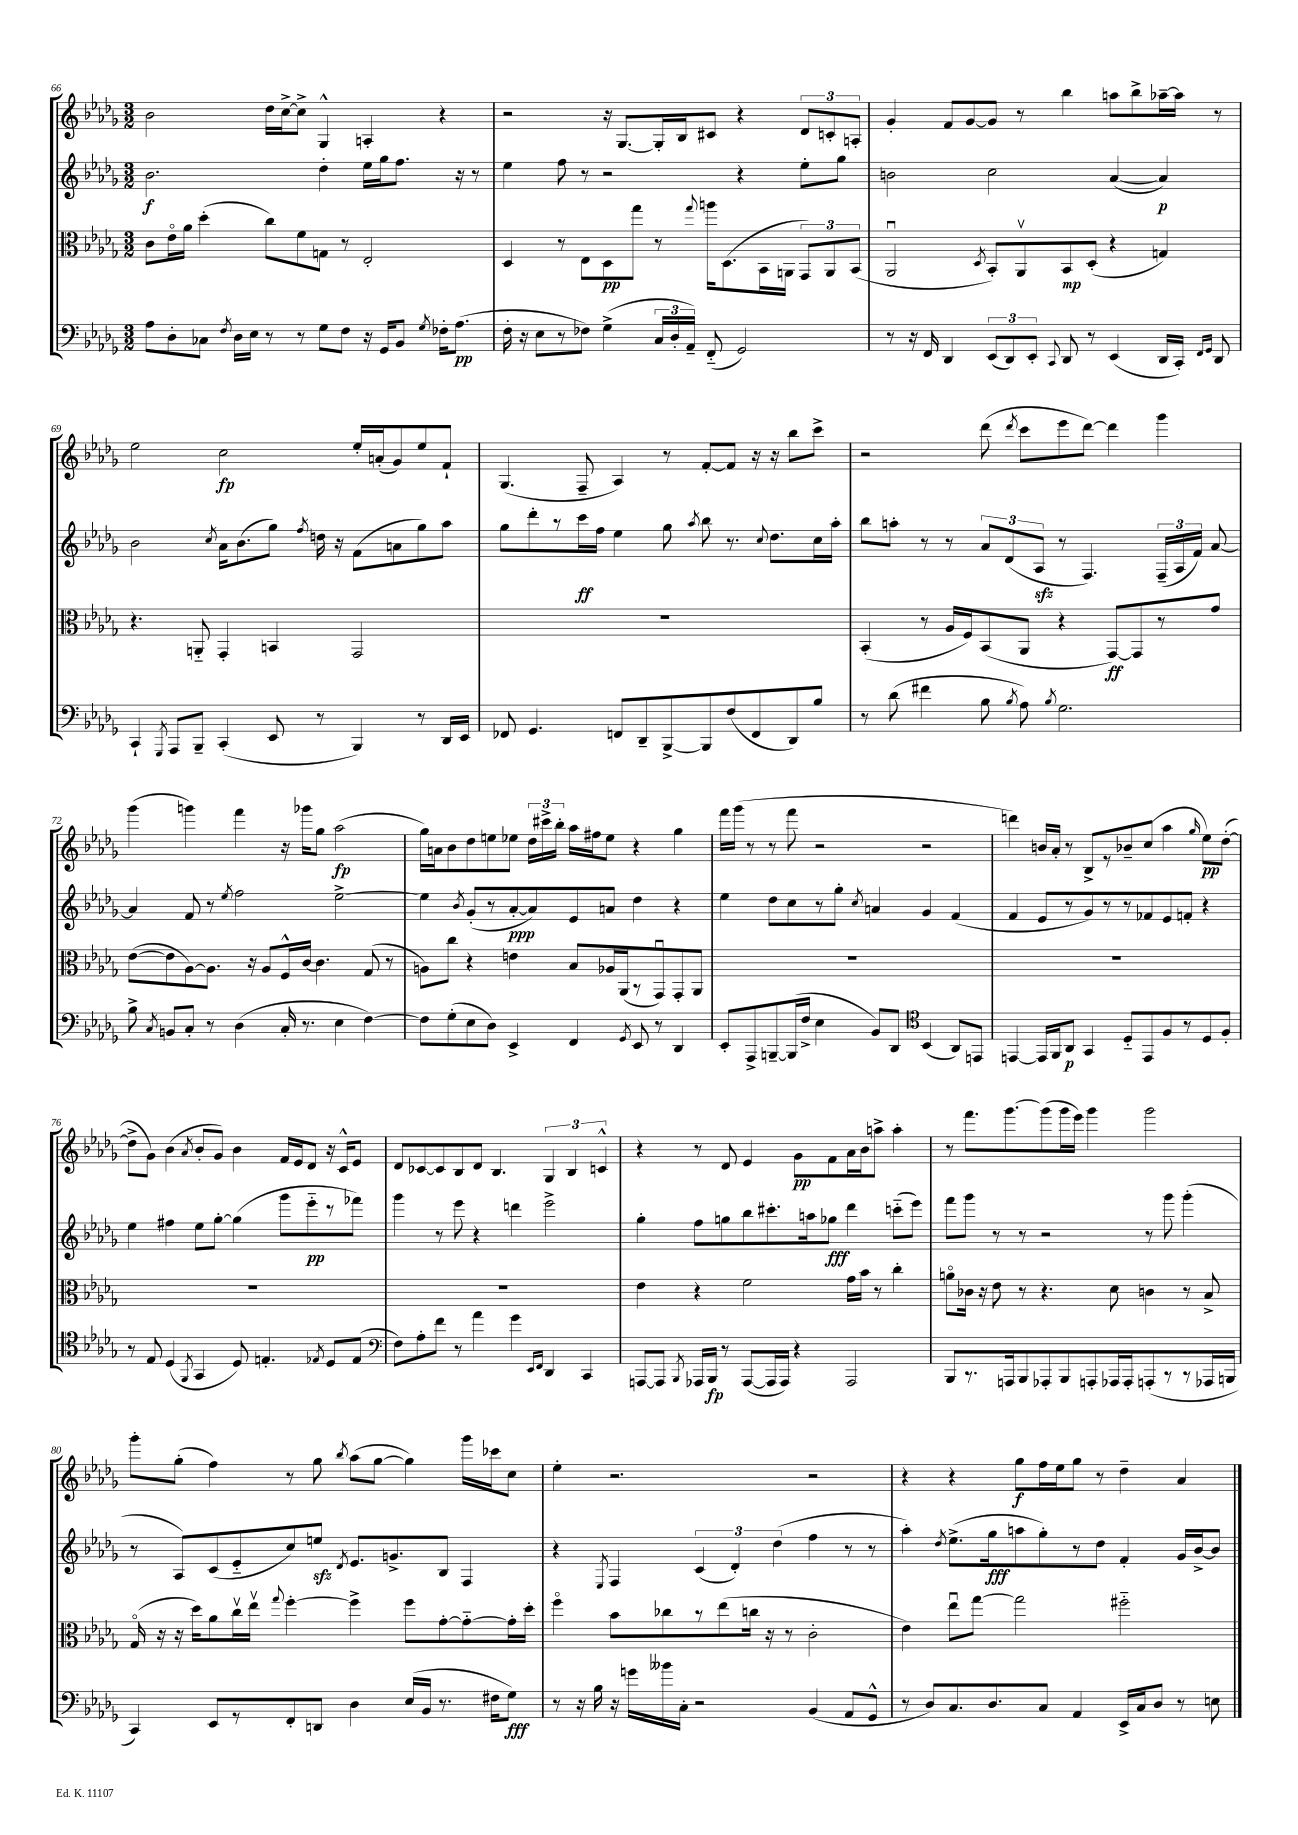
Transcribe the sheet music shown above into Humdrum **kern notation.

**kern	**dynam	**kern	**dynam	**kern	**dynam	**kern	**dynam
*part4	*part4	*part3	*part3	*part2	*part2	*part1	*part1
*staff4	*staff4	*staff3	*staff3	*staff2	*staff2	*staff1	*staff1
*clefF4	*	*clefC3	*	*clefG2	*	*clefG2	*
*k[b-e-a-d-g-]	*	*k[b-e-a-d-g-]	*	*k[b-e-a-d-g-]	*	*k[b-e-a-d-g-]	*
*M3/2	*	*M3/2	*	*M3/2	*	*M3/2	*
=66	=66	=66	=66	=66	=66	=66	=66
8A-\L	.	8c\L	.	2.b-\	f	2b-\	.
8D-'\	.	16e-\L	.	.	.	.	.
.	.	16a-\JJ	.	.	.	.	.
8C-X\J	.	(4dd-'\	.	.	.	.	.
8qF/	.	.	.	.	.	.	.
16D-\LL	.	.	.	.	.	.	.
16E-\JJ	.	.	.	.	.	.	.
8r	.	8cc\L)	.	.	.	16dd-\LL	.
.	.	.	.	.	.	[16cc^\J	.
8r	.	8f\	.	.	.	8cc^\J]	.
8G-\L	.	8Gn\J	.	4dd-'\	.	4G-^^/	.
8F\J	.	8r	.	.	.	.	.
16r	.	2E-'/	.	16ee-\LL	.	4An'/	.
16GG-/KL	.	.	.	16gg-\J	.	.	.
8BB-/J	.	.	.	8.ff\J	.	.	.
8qG-/	.	.	.	.	.	.	.
16F-X'\KL	.	.	.	.	.	4r	.
(8.A-\J	pp	.	.	16r	.	.	.
.	.	.	.	8r	.	.	.
=67	=67	=67	=67	=67	=67	=67	=67
16F'\	.	4D-/	.	4ee-\	.	2r	.
16r	.	.	.	.	.	.	.
8E-\L	.	.	.	.	.	.	.
8r	.	8r	.	8ff\	.	.	.
8F-X\J)	.	8E-\L	.	8r	.	.	.
(4G-^\	.	8D-\	pp	2r	.	16r	.
.	.	.	.	.	.	[8.G-/L	.
.	.	8gg-\J	.	.	.	.	.
24C/LL	.	8r	.	.	.	16G-'/L]	.
24D-'/	.	.	.	.	.	.	.
.	.	.	.	.	.	16B-/J	.
24AA-~/JJ)	.	.	.	.	.	.	.
.	.	8qqgg-/	.	.	.	.	.
(8FF/	.	16aan\KL	.	.	.	8c#X/J	.
.	.	(8.D-\	.	.	.	.	.
2GG-/)	.	.	.	4r	.	4r	.
.	.	16BB-\L	.	.	.	.	.
.	.	16AAn\JJ	.	.	.	.	.
.	.	12GG-/L)	.	8ee-'\L	.	12d-/L	.
.	.	12AA/	.	.	.	12cn'/	.
.	.	.	.	8gg-\J	.	.	.
.	.	(12BB-/J	.	.	.	12An'/J	.
=68	=68	=68	=68	=68	=68	=68	=68
8r	.	2AA-u/	.	2bn\	.	4g-'/	.
16r	.	.	.	.	.	.	.
16FF/	.	.	.	.	.	.	.
4DD-/	.	.	.	.	.	8f/L	.
.	.	.	.	.	.	[8g-/	.
.	.	8qD-/	.	.	.	.	.
(12EE-/L	.	8BB-'/L)	.	2cc\	.	8g-/J]	.
12DD-/)	.	.	.	.	.	.	.
.	.	8AA-v/	.	.	.	8r	.
12EE-'/J	.	.	.	.	.	.	.
8qqCC/	.	.	.	.	.	.	.
8DD-/	.	8BB-/	mp	.	.	4bb-\	.
8r	.	(8D-'/J	.	.	.	.	.
(4EE-/	.	4r	.	([4a-/	.	8aan\L	.
.	.	.	.	.	.	8bb-^\	.
16DD-/LL	.	4Gn/)	.	4a-/])	p	[16aa-X~\L	.
16CC'/JJ)	.	.	.	.	.	16aa-\JJ]	.
16qqFF/LL	.	.	.	.	.	.	.
16qqGG-/JJ	.	.	.	.	.	.	.
8DD-/	.	.	.	.	.	8r	.
!!LO:LB:g=z
=69	=69	=69	=69	=69	=69	=69	=69
4CC`/	.	4.r	.	2b-\	.	2ee-\	.
8qGGG-/	.	.	.	.	.	.	.
8AAA-/L	.	.	.	.	.	.	.
8BBB-~/J	.	8AAn/	.	.	.	.	.
.	.	.	.	8qcc/	.	.	.
(4CC'/	.	4GG-'/	.	16a-\KL	.	2cc\	fp
.	.	.	.	(8.b-\	.	.	.
8EE-/	.	4BBn/	.	8gg-\J)	.	.	.
.	.	.	.	8qff/	.	.	.
8r	.	.	.	16ddn\	.	.	.
.	.	.	.	16r	.	.	.
4BBB-/)	.	2GG-/	.	(8f\L	.	16ee-'/LL	.
.	.	.	.	.	.	(16an'/J	.
.	.	.	.	8an\	.	8g-/)	.
8r	.	.	.	8gg-\)	.	8ee-/	.
16DD-/LL	.	.	.	8aa-\J	.	8f`/J	.
16EE-/JJ	.	.	.	.	.	.	.
=70	=70	=70	=70	=70	=70	=70	=70
8FF-X/	.	1.r	.	8gg-\L	.	(4.G-/	.
4.GG-/	.	.	.	8ddd-'\	.	.	.
.	.	.	.	8r	.	.	.
.	.	.	.	16ccc\L	ff	8F~/	.
.	.	.	.	16ff\JJ	.	.	.
8FFn/L	.	.	.	4ee-\	.	4A-/)	.
8DD-~/	.	.	.	.	.	.	.
[8BBB-^/	.	.	.	8gg-\	.	8r	.
.	.	.	.	8qaa-/	.	.	.
8BBB-/]	.	.	.	8bb-\	.	[8f'/L	.
(8F/	.	.	.	8.r	.	8f/J]	.
8FF/	.	.	.	.	.	16r	.
.	.	.	.	8qqcc/	.	.	.
.	.	.	.	8.dd-\L	.	16r	.
8DD-/)	.	.	.	.	.	8bb-\L	.
8B-/J	.	.	.	16cc\L	.	8ccc^\J	.
.	.	.	.	16aa-'\JJ	.	.	.
=71	=71	=71	=71	=71	=71	=71	=71
8r	.	(4BB-'/	.	8bb-\L	.	2r	.
(8d-\	.	.	.	8aan'\J	.	.	.
4f#X\	.	8r	.	8r	.	.	.
.	.	16A-/LL	.	8r	.	.	.
.	.	16F/J)	.	.	.	.	.
8B-\	.	(8BB-/	.	12a-/L	.	(8ddd-\	.
.	.	.	.	(12d-/	.	.	.
8qB-/	.	.	.	.	.	8qddd-/	.
8A-\)	.	8AA-/J	.	.	.	8ccc\L	.
.	.	.	.	12A-zz/J	.	.	.
8qB-/	.	.	.	.	.	.	.
2.G-\	.	4r	.	8r	.	8eee-\	.
.	.	.	.	4.F/)	.	[8ddd-\J)	.
.	.	[8GG-/L)	ff	.	.	4ddd-\]	.
.	.	8GG-/]	.	.	.	.	.
.	.	8r	.	(24F~/LL	.	4ggg-\	.
.	.	.	.	24A-/	.	.	.
.	.	.	.	24f/JJ)	.	.	.
.	.	8g-/J	.	[8a-/	.	.	.
!!LO:LB:g=z
=72	=72	=72	=72	=72	=72	=72	=72
8B-^\	.	([8e-\L	.	4a-/]	.	(4ggg-\	.
8qC/	.	.	.	.	.	.	.
8BBn/L	.	8e-\]	.	.	.	.	.
8C'/J	.	[8A-\)	.	8f/	.	4gggn\)	.
8r	.	8.A-\J]	.	8r	.	.	.
.	.	.	.	8qee-/	.	.	.
(4D-\	.	.	.	2ff\	.	4fff\	.
.	.	16r	.	.	.	.	.
.	.	8A-/L	.	.	.	.	.
16C'/	.	16F^^/L	.	.	.	16r	.
8.r	.	[16c/JJ	.	.	.	16ggg-X\KL	.
.	.	4.c\]	.	.	.	8gg-\J	.
4E-\	.	.	.	[2ee-^\	.	(2aa-\	fp
[4F\)	.	(8G-/	.	.	.	.	.
.	.	8r	.	.	.	.	.
=73	=73	=73	=73	=73	=73	=73	=73
8F\L]	.	8An\L)	.	4ee-\]	.	16gg-\LL)	.
.	.	.	.	.	.	16an\J	.
(8G-'\	.	8cc\J	.	.	.	8b-\	.
.	.	.	.	8qb-/	.	.	.
8E-\	.	4r	.	(8g-'/L	.	8dd-\	.
8D-\J)	.	.	.	8r	.	8een\	.
4EE-^/	.	4en\	.	[8a-'/	ppp	8ee-X\J	.
.	.	.	.	8a-/])	.	24dd-\LL	.
.	.	.	.	.	.	24ccc#X^\	.
.	.	.	.	.	.	24bb-'\JJ	.
4FF/	.	8B-/L	.	8e-/	.	16aa-\LL	.
.	.	.	.	.	.	16ff#X\J	.
.	.	16A-X/L	.	8an/J	.	8ee-\J	.
.	.	(16AA-/J	.	.	.	.	.
8qGG-/	.	.	.	.	.	.	.
8EE-/	.	8r	.	4dd-\	.	4r	.
8r	.	8GG-u/)	.	.	.	.	.
4DD-/	.	8GG-'/	.	4r	.	4gg-\	.
.	.	8AA-/J	.	.	.	.	.
=74	=74	=74	=74	=74	=74	=74	=74
8EE-'/L	.	1.r	.	4ee-\	.	16fff\LL	.
.	.	.	.	.	.	(16ggg-\JJ	.
8AAA-^/	.	.	.	.	.	8r	.
[8BBBn~/	.	.	.	8dd-\L	.	8r	.
(16BBB/L]	.	.	.	8cc\	.	8fff\	.
16F^/JJ	.	.	.	.	.	.	.
4E-\	.	.	.	8r	.	2r	.
.	.	.	.	8gg-'\J	.	.	.
.	.	.	.	8qcc/	.	.	.
8BB-/L)	.	.	.	4an/	.	.	.
8DD-/J	.	.	.	.	.	.	.
*clefC4	*	*	*	*	*	*	*
(4BB-/	.	.	.	4g-/	.	2r	.
8AA-/L)	.	.	.	(4f/	.	.	.
8EEn/J	.	.	.	.	.	.	.
=75	=75	=75	=75	=75	=75	=75	=75
[4EEn/	.	1.r	.	4f/	.	4dddn\)	.
16EE/LL]	.	.	.	8e-/L	.	16bn/LL	.
16FF/J	.	.	.	.	.	16a-'/JJ	.
8AA-/J	p	.	.	8r	.	8r	.
4GG-/	.	.	.	8g-/)	.	8B-^/L	.
.	.	.	.	8r	.	8r	.
8D-/L	.	.	.	8r	.	8b-X~/	.
8EE/	.	.	.	8f-X/	.	(8cc/J	.
8F/	.	.	.	8e-/	.	4aa-\	.
8r	.	.	.	8fn'/J	.	.	.
.	.	.	.	.	.	16qqgg-/	.
8D-/	.	.	.	4r	.	8ee-\L)	pp
8F'/J	.	.	.	.	.	([8dd-'\J	.
!!LO:LB:g=z
=76	=76	=76	=76	=76	=76	=76	=76
8r	.	1.r	.	4ee-\	.	8dd-^\L]	.
8E-/	.	.	.	.	.	8g-\J)	.
(4D-/	.	.	.	4ff#X\	.	(4b-\	.
8qFF/	.	.	.	.	.	8qa-/	.
4GG-/	.	.	.	8ee-\L	.	8b-'/L	.
.	.	.	.	[8gg-'\J	.	8g-/J)	.
8D-/)	.	.	.	(4gg-\]	.	4b-\	.
4.En'/	.	.	.	.	.	.	.
.	.	.	.	8ggg-\L	.	16f/LL	.
.	.	.	.	.	.	16e-/J	.
.	.	.	.	8eee-\	pp	8d-/J	.
8qE-X/	.	.	.	.	.	.	.
8D-/L	.	.	.	8r	.	16r	.
.	.	.	.	.	.	16c^^/KL	.
(8E-/J	.	.	.	8fff-X\J)	.	8e-/J	.
=77	=77	=77	=77	=77	=77	=77	=77
*clefF4	*	*	*	*	*	*	*
8F\L)	.	1.r	.	4ggg-\	.	8d-/L	.
8A-'\	.	.	.	.	.	[8c-X/	.
8f\J	.	.	.	8r	.	8c-/]	.
8r	.	.	.	8eee-\	.	8B-/	.
4a-\	.	.	.	4r	.	8d-/J	.
.	.	.	.	.	.	4.B-/	.
4g-\	.	.	.	4dddn\	.	.	.
16qqEE-/LL	.	.	.	.	.	.	.
16qqFF/JJ	.	.	.	.	.	.	.
4DD-/	.	.	.	2eee-^\	.	6G-/	.
.	.	.	.	.	.	6B-/	.
4CC/	.	.	.	.	.	.	.
.	.	.	.	.	.	6cn^^/	.
=78	=78	=78	=78	=78	=78	=78	=78
[8AAAn/L	.	4e-\	.	4gg-'\	.	4r	.
8AAA/J]	.	.	.	.	.	.	.
8qBBB-/	.	.	.	.	.	.	.
16AAA-X/LL	.	4r	.	8ff\L	.	8r	.
16BBB-/JJ	fp	.	.	.	.	.	.
8r	.	.	.	8ggn\	.	8d-/	.
([8AAA-/L	.	2f\	.	8bb-\	.	4e-/	.
16AAA-/L]	.	.	.	8.ccc#X'\	.	.	.
16AAA-/JJ)	.	.	.	.	.	.	.
4r	.	.	.	.	.	8g-\L	pp
.	.	.	.	16aan\k	.	.	.
.	.	.	.	8gg-X\J	fff	8f\	.
2AAA-/	.	16g-\LL	.	4ddd-\	.	16a-\L	.
.	.	16b-\JJ	.	.	.	16b-\J	.
.	.	8r	.	.	.	8aan^\J	.
.	.	4cc'\	.	(8cccn\L	.	4aa'\	.
.	.	.	.	8eee-\J)	.	.	.
=79	=79	=79	=79	=79	=79	=79	=79
8BBB-/L	.	8an\L	.	8fff\L	.	8r	.
8.r	.	16c-X\Jk	.	8ggg-\J	.	8.fff\L	.
.	.	16r	.	.	.	.	.
.	.	8e-\	.	8r	.	.	.
16AAAn/k	.	.	.	.	.	[8.ggg-\	.
8BBB-/	.	8r	.	8r	.	.	.
8AAA-X'/	.	4.r	.	2r	.	(8ggg-\]	.
8BBB-/	.	.	.	.	.	16ggg-\L	.
.	.	.	.	.	.	16eee-\JJ)	.
8AAAn'/	.	.	.	.	.	4ggg-\	.
16AAA-X/L	.	8d-\	.	.	.	.	.
16AAA-'/J	.	.	.	.	.	.	.
(8AAAn'/	.	4cn\	.	8r	.	2ggg-\	.
8r	.	.	.	8ggg-\	.	.	.
8r	.	8r	.	(4ggg-'\	.	.	.
16AAA-X/L	.	8B-^/	.	.	.	.	.
16BBBn/JJ	.	.	.	.	.	.	.
!!LO:LB:g=z
=80	=80	=80	=80	=80	=80	=80	=80
4CC/)	.	(16G-/	.	8r	.	8ggg-'\L	.
.	.	16r	.	.	.	.	.
.	.	16r	.	8A-/L)	.	(8gg-'\J	.
.	.	16dd-\KL)	.	.	.	.	.
8EE-/L	.	8a-\	.	(8c/	.	4ff\)	.
8r	.	16ccv\L	.	8e-/	.	.	.
.	.	16ee-v\JJ	.	.	.	.	.
.	.	8qqgg-/	.	.	.	.	.
8FF'/	.	[4ff'\	.	8cc/)	.	8r	.
8DDn/J	.	.	.	8eenzz/J	.	8gg-\	.
.	.	.	.	8qd-/	.	8qbb-/	.
4D-\	.	4ff^\]	.	8.e-/L	.	(8aa-\L	.
.	.	.	.	.	.	[8gg-\J	.
.	.	.	.	8.gn^/	.	.	.
(16E-/LL	.	8ff\L	.	.	.	4gg-\])	.
16BB-/JJ	.	.	.	.	.	.	.
8.r	.	[8g-'\	.	8B-/J	.	.	.
.	.	8g-\_	.	4F/	.	16ggg-\LL	.
16F#X\KL	.	.	.	.	.	16ccc-X\J	.
8G-\J)	fff	16g-'\L]	.	.	.	8cc\J	.
.	.	16dd-'\JJ	.	.	.	.	.
=81	=81	=81	=81	=81	=81	=81	=81
8r	.	4ff\	.	4r	.	4ee-'\	.
16r	.	.	.	.	.	.	.
16B-\	.	.	.	.	.	.	.
.	.	.	.	8qE-/	.	.	.
16r	.	8b-\L	.	4F/	.	2.r	.
16gn\LL	.	.	.	.	.	.	.
16b--X\	.	8cc-X\	.	.	.	.	.
16C'\JJ	.	.	.	.	.	.	.
2r	.	8r	.	(6c/	.	.	.
.	.	(8ee-\	.	.	.	.	.
.	.	.	.	6d-'/)	.	.	.
.	.	16ccn\Jk	.	.	.	.	.
.	.	16r	.	.	.	.	.
.	.	.	.	(6dd-\	.	.	.
.	.	8r	.	.	.	.	.
(4BB-/	.	2c'\	.	4ff\	.	2r	.
8AA-/L	.	.	.	8r	.	.	.
8GG-^^/J	.	.	.	8r	.	.	.
=82	=82	=82	=82	=82	=82	=82	=82
8r	.	4e-\)	.	4aa-'\)	.	4r	.
8D-/L)	.	.	.	.	.	.	.
.	.	.	.	8qdd-/	.	.	.
8.C/	.	8ee-u\L	.	(8.ee-^\L	.	4r	.
.	.	[8gg-\J	.	.	.	.	.
8.D-/	.	.	.	16gg-\k	fff	.	.
.	.	2gg-\]	.	8aan\	.	8gg-\L	f
8C/J	.	.	.	8gg-'\)	.	16ff\L	.
.	.	.	.	.	.	16ee-\J	.
4AA-/	.	.	.	8r	.	8gg-\J	.
.	.	.	.	8dd-\J	.	8r	.
16EE-^/LL	.	2ff#X\	.	4f'/	.	4dd-~\	.
16C/J	.	.	.	.	.	.	.
8D-/J	.	.	.	.	.	.	.
8r	.	.	.	16g-/LL	.	4a-/	.
.	.	.	.	[16b-^/J	.	.	.
8En\	.	.	.	8b-/J]	.	.	.
==	==	==	==	==	==	==	==
*-	*-	*-	*-	*-	*-	*-	*-
